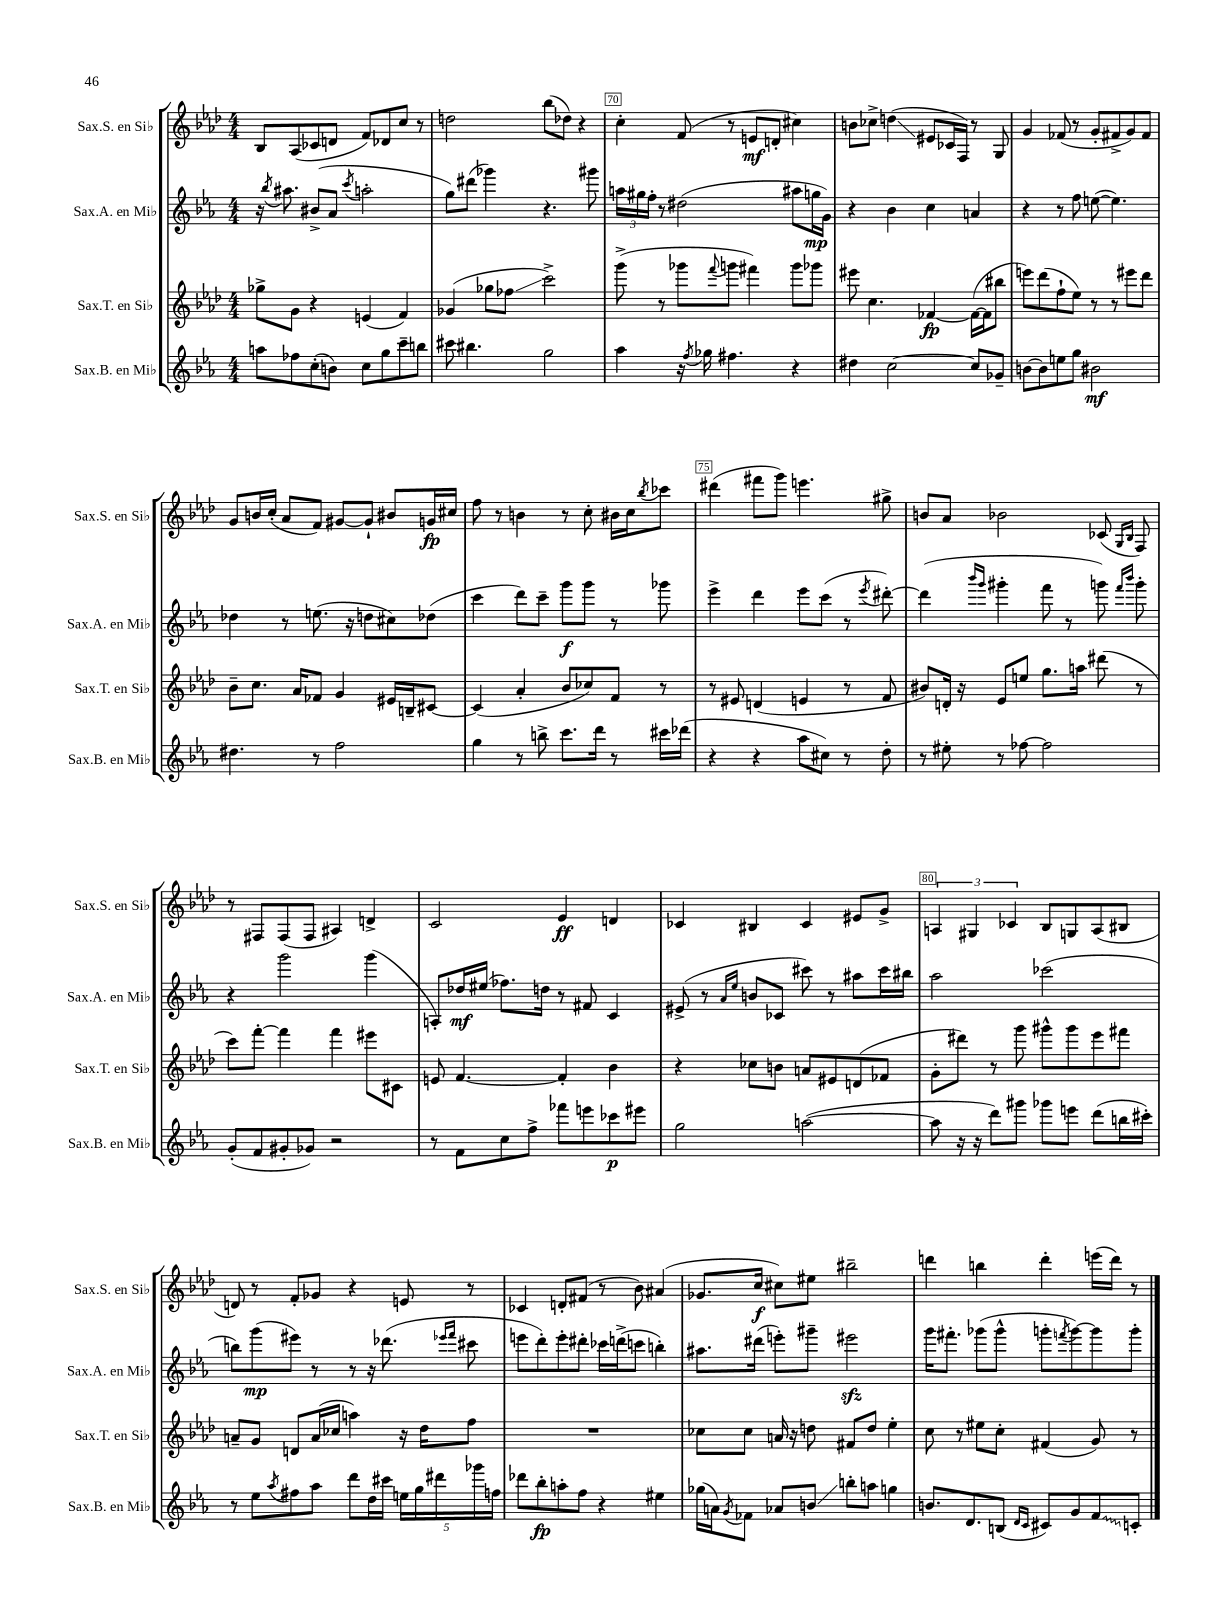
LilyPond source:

<<
\new StaffGroup <<
\new Staff = "s0" \with { instrumentName = "Sax.S. en Sib" shortInstrumentName = "Sax.S. en Sib" } {
    \clef treble \key aes \major \numericTimeSignature \time 4/4
    bes8 aes8( ces'8 d'8 f'8) des'8 c''8 r8 |
    d''2 bes''8( des''8) r4 |
    c''4-. f'8( r8 e'8\mf d'8-. cis''4) |
    b'8 ces''8-> d''4\glissando( eis'8 ces'16 f16) r8 g8 |
    g'4 fes'8( r8 g'8-. fis'8-> g'8) fis'8 |
    g'8 b'16 c''16-.( aes'8 f'8) gis'8~ gis'8-! bis'8 g'16\fp cis''16 |
    f''8 r8 b'4 r8 c''8-. bis'16 c''16 \acciaccatura { bes''8 } ces'''8 |
    dis'''4( fis'''8 g'''8) e'''4. gis''8-> |
    b'8 aes'8 bes'2 ces'8( \grace { g16 bes16 } f8) |
    r8 fis8 fis8( fis8 ais4) d'4-> |
    c'2 ees'4\ff d'4 |
    ces'4 bis4 ces'4 eis'8 g'8-> |
    \tuplet 3/2 { a4 gis4 ces'4 } bes8 g8 a8( bis8 |
    d'8) r8 f'8-. ges'8 r4 e'8 r8 |
    ces'4 d'8-. fis'8( r8 bes'8) ais'4( |
    ges'8. c''16\f cis''8) eis''8 bis''2-- |
    d'''4 b''4 d'''4-. e'''16( d'''16) r8 \bar "|." |
}
\new Staff = "s1" \with { instrumentName = "Sax.A. en Mib" shortInstrumentName = "Sax.A. en Mib" } {
    \clef treble \key ees \major \numericTimeSignature \time 4/4
    r16 \acciaccatura { bes''8 } ais''8. bis'8->( aes'8 \acciaccatura { c'''8 } a''2-. |
    g''8) dis'''8( ges'''4) r4. gis'''8 |
    \tuplet 3/2 { a''16 gis''16 f''16-. } r8 dis''2( ais''8 g''16\mp g'16) |
    r4 bes'4 c''4 a'4 |
    r4 r8 f''8 e''8~( e''4.) |
    des''4 r8 e''8.( r16 d''8 cis''8) des''8( |
    c'''4 d'''8) c'''8-- g'''8\f g'''8 r8 ges'''8 |
    ees'''4-> d'''4 ees'''8 c'''8( r8 \acciaccatura { ees'''8 } dis'''8~-.) |
    dis'''4( \grace { bes'''16 g'''16 } gis'''4-. f'''8 r8 g'''8) \grace { f'''16 bes'''16 } g'''8-. |
    r4 g'''2 g'''4( |
    a8-.) des''16\mf eis''16( fes''8.) d''16 r8 fis'8 c'4 |
    eis'8->( r8 \grace { aes'16 ees''16 } b'8 ces'8 cis'''8) r8 ais''8 cis'''16 bis''16 |
    aes''2 ces'''2( |
    b''8) g'''8\mp( eis'''8) r8 r8 r16 des'''8.( \grace { ees'''16 f'''16 } cis'''8 |
    e'''8 d'''8-.) e'''8-. dis'''8-. ces'''16 d'''16->( c'''8 b''4-.) |
    ais''8. dis'''16( e'''8-.) gis'''8-- eis'''2\sfz |
    g'''16 fis'''8.-. ges'''8( ges'''8-^ g'''8-. \acciaccatura { f'''8 } g'''8~) g'''8 g'''8-. \bar "|." |
}
\new Staff = "s2" \with { instrumentName = "Sax.T. en Sib" shortInstrumentName = "Sax.T. en Sib" } {
    \clef treble \key aes \major \numericTimeSignature \time 4/4
    ges''8-> g'8 r4 e'4( f'4) |
    ges'4( ges''8 fes''8\glissando c'''2->) |
    g'''8->( r8 ges'''8 \appoggiatura { f'''8 } g'''8 fis'''4) g'''8 ges'''8 |
    eis'''8 c''4. fes'4~\fp fes'16~( fes'16 bis''8 |
    e'''8) des'''8( f''8-! ees''8) r8 r8 eis'''8 des'''8 |
    bes'8-- c''8. aes'16 fes'8 g'4 eis'16 b16-- cis'8~ |
    cis'4( aes'4-. bes'8 ces''8) f'8 r8 |
    r8 eis'8 d'4( e'4 r8 f'8 |
    bis'8) d'16-. r16 ees'8 e''8 g''8. a''16 dis'''8( r8 |
    c'''8) f'''8~-. f'''4 f'''4 eis'''8 cis'8 |
    e'8 f'4.~ f'4-. bes'4 |
    r4 ces''8 b'8 a'8 eis'8 d'8( fes'8 |
    g'8-. dis'''8) r8 g'''8 gis'''8-^ gis'''8 ees'''8 fis'''8 |
    a'8-- g'8 d'8 a'16( ces''16 a''4) r16 des''16 f''8 |
    R1 |
    ces''8 ces''8 a'16 r16 d''8 fis'8 d''8 ees''4-. |
    c''8 r8 eis''8 c''8-. fis'4( g'8) r8 \bar "|." |
}
\new Staff = "s3" \with { instrumentName = "Sax.B. en Mib" shortInstrumentName = "Sax.B. en Mib" } {
    \clef treble \key ees \major \numericTimeSignature \time 4/4
    a''8 fes''8 c''8-.( b'8) c''8 g''8 c'''8-- b''8 |
    cis'''8 bis''4. g''2 |
    aes''4 r16 \acciaccatura { f''8 } ges''16 fis''4. r4 |
    dis''4 c''2~ c''8 ges'8-- |
    b'8~ b'8 e''8 g''8 bis'2\mf |
    dis''4. r8 f''2 |
    g''4 r8 b''8-> c'''8. d'''16 r8 cis'''16 des'''16( |
    r4 r4 aes''8 cis''8) r8 d''8-. |
    r8 eis''8-. r8 fes''8~ fes''2 |
    g'8-.( f'8 gis'8-. ges'8) r2 |
    r8 f'8 c''8 f''8-> fes'''8 e'''8 ces'''8\p eis'''8 |
    g''2 a''2~( |
    a''8 r16 r16 d'''8) gis'''8 ges'''8 e'''8 d'''8( b''16 cis'''16-.) |
    r8 ees''8 \acciaccatura { aes''8 } fis''8 aes''8 d'''8 d''16 cis'''16 \tuplet 5/4 { e''16 g''16 dis'''16 ges'''16 f''16 } |
    des'''8 bes''8-.\fp a''8-. f''8 r4 eis''4 |
    ges''16( a'16) \acciaccatura { g'8 } fes'8 aes'8 b'8\glissando b''8-. a''8 g''4 |
    b'8. d'8. b8( \grace { d'16 c'16 } cis'8) g'8 \once \override Glissando.style = #'zigzag f'8\glissando c'8-. \bar "|." |
}
>>
>>
\layout { \context { \Score currentBarNumber = #68 \override BarNumber.break-visibility = ##(#f #t #t) barNumberVisibility = #(every-nth-bar-number-visible 5) \override BarNumber.stencil = #(make-stencil-boxer 0.1 0.3 ly:text-interface::print) } }
